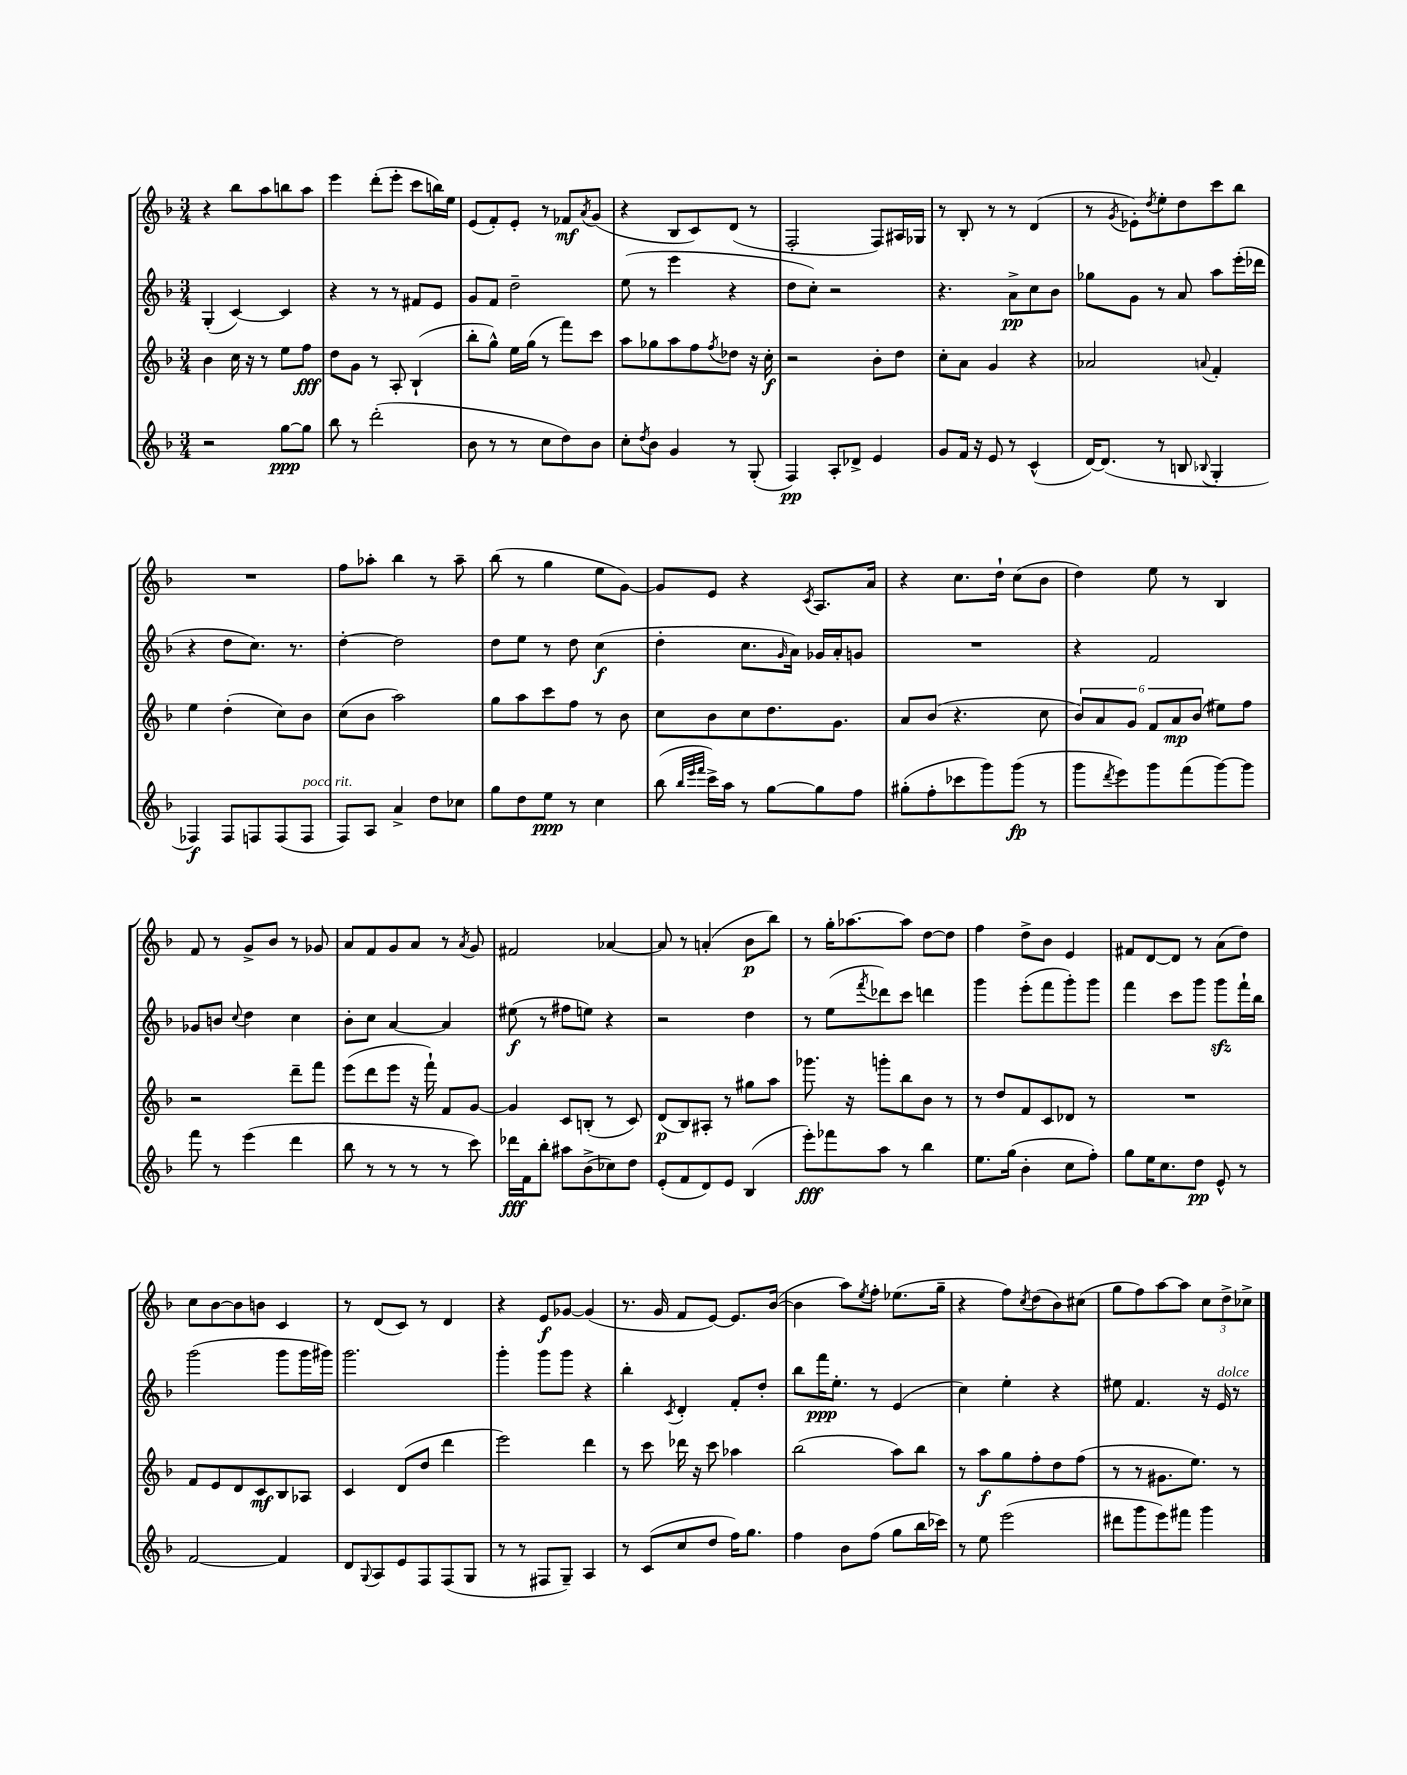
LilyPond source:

<<
\new StaffGroup <<
\new Staff = "s0" {
    \clef treble \key f \major \numericTimeSignature \time 3/4
    r4 bes''8 a''8 b''8 a''8 |
    e'''4 d'''8-.( e'''8-. c'''8 b''16) e''16 |
    e'8( f'8-.) e'8-. r8 fes'8\mf \acciaccatura { a'8 } g'8( |
    r4 bes8 c'8) d'8( r8 |
    f2-. f8) ais16 ges16 |
    r8 bes8-. r8 r8 d'4( |
    r8 \acciaccatura { g'8 } ees'8-.) \acciaccatura { d''8 } e''8-. d''8 c'''8 bes''8 |
    R2. |
    f''8 aes''8-. bes''4 r8 aes''8-- |
    bes''8( r8 g''4 e''8 g'8~) |
    g'8 e'8 r4 \acciaccatura { c'8 } a8. a'16 |
    r4 c''8. d''16-! c''8( bes'8 |
    d''4) e''8 r8 bes4 |
    f'8 r8 g'8-> bes'8 r8 ges'8 |
    a'8 f'8 g'8 a'8 r8 \acciaccatura { a'8 } g'8 |
    fis'2 aes'4~ |
    aes'8 r8 a'4-.( bes'8\p bes''8) |
    r8 g''16-. aes''8.~ aes''8 d''8~ d''8 |
    f''4 d''8-> bes'8 e'4 |
    fis'8 d'8~ d'8 r8 a'8( d''8) |
    c''8 bes'8~ bes'8 b'8 c'4 |
    r8 d'8( c'8) r8 d'4 |
    r4 e'8\f ges'8~ ges'4( |
    r8. g'16 f'8 e'8~) e'8. bes'16~( |
    bes'4 a''8) \acciaccatura { e''8 } f''8-. ees''8.( g''16-- |
    r4 f''8) \acciaccatura { c''8 } d''8( bes'8) cis''8( |
    g''8 f''8) a''8~ a''8 \tuplet 3/2 { c''8 d''8-> ces''8-> } \bar "|." |
}
\new Staff = "s1" {
    \clef treble \key f \major \numericTimeSignature \time 3/4
    g4-.( c'4~) c'4 |
    r4 r8 r8 fis'8 e'8 |
    g'8 f'8 d''2-- |
    e''8( r8 e'''4 r4 |
    d''8 c''8-.) r2 |
    r4. a'8->\pp c''8 bes'8 |
    ges''8 g'8 r8 a'8 a''8 e'''16-.( des'''16 |
    r4 d''8 c''8.) r8. |
    d''4~-. d''2 |
    d''8 e''8 r8 d''8 c''4\f( |
    d''4-. c''8. \grace { g'16 } a'16) ges'16 a'16-. g'8 |
    R2. |
    r4 f'2 |
    ges'8 b'8 \appoggiatura { c''8 } d''4 c''4 |
    bes'8-. c''8 a'4~ a'4 |
    eis''8\f( r8 fis''8 e''8) r4 |
    r2 d''4 |
    r8 e''8( \acciaccatura { f'''8 } des'''8) c'''8 d'''4 |
    g'''4 e'''8-.( f'''8 g'''8-.) g'''8 |
    f'''4 c'''8 g'''8 g'''8\sfz f'''16-! bes''16 |
    g'''2( g'''8 g'''16 gis'''16) |
    g'''2. |
    g'''4-. g'''8 g'''8 r4 |
    bes''4-. \acciaccatura { c'8 } d'4-. f'8-. d''8-. |
    bes''8 f'''16\ppp e''8.-. r8 e'4( |
    c''4) e''4-. r4 |
    eis''8 f'4. r16 e'16^\markup { \italic "dolce" } r8 \bar "|." |
}
\new Staff = "s2" {
    \clef treble \key f \major \numericTimeSignature \time 3/4
    bes'4 c''16 r16 r8 e''8 f''8\fff |
    d''8 g'8 r8 a8-. bes4-!( |
    bes''8-. g''8-^) e''16 g''16( r8 f'''8) c'''8 |
    a''8 ges''8 a''8 f''8 \acciaccatura { f''8 } des''8 r16 c''16-.\f |
    r2 bes'8-. d''8 |
    c''8-. a'8 g'4 r4 |
    aes'2 \appoggiatura { a'8 } f'4-. |
    e''4 d''4-.( c''8) bes'8 |
    c''8( bes'8 a''2) |
    g''8 a''8 c'''8 f''8 r8 bes'8 |
    c''8 bes'8 c''8 d''8. g'8. |
    a'8 bes'8( r4. c''8 |
    \tuplet 6/4 { bes'8) a'8 g'8 f'8 a'8\mp bes'8( } eis''8) f''8 |
    r2 d'''8-- f'''8 |
    e'''8( d'''8 e'''8 r16 f'''16-!) f'8 g'8~ |
    g'4 c'8 b8-.( r8 c'8) |
    d'8\p( bes8) ais8-. r8 gis''8 a''8 |
    ges'''8. r16 g'''8-. bes''8 bes'8 r8 |
    r8 d''8 f'8 c'8 des'8 r8 |
    R2. |
    f'8 e'8 d'8 c'8\mf bes8 aes8 |
    c'4 d'8( d''8 d'''4 |
    e'''2) d'''4 |
    r8 c'''8 des'''16 r16 c'''8 aes''4 |
    bes''2( a''8) bes''8 |
    r8 a''8\f g''8 f''8-. d''8 f''8( |
    r8 r8 gis'8. e''8.) r8 \bar "|." |
}
\new Staff = "s3" {
    \clef treble \key f \major \numericTimeSignature \time 3/4
    r2 g''8~\ppp g''8 |
    bes''8 r8 d'''2-.( |
    bes'8 r8 r8 c''8 d''8) bes'8 |
    c''8-. \acciaccatura { d''8 } bes'8 g'4 r8 g8-.( |
    f4\pp) a8-. des'8-> e'4 |
    g'8 f'16 r16 e'8 r8 c'4-^( |
    d'16~) d'8.( r8 b8 \appoggiatura { bes8 } g4-. |
    fes4\f) fes8 f8 f8( f8^\markup { \italic "poco rit." } |
    f8) a8 a'4-> d''8 ces''8 |
    g''8 d''8 e''8\ppp r8 c''4 |
    bes''8( \grace { bes''32 e'''32 f'''32 } c'''16->) a''16 r8 g''8~ g''8 f''8 |
    gis''8-.( f''8-. ces'''8 g'''8) g'''8\fp( r8 |
    g'''8 \acciaccatura { d'''8 } e'''8) g'''8 f'''8( g'''8~) g'''8 |
    f'''8 r8 e'''4( d'''4 |
    bes''8 r8 r8 r8 r8 c'''8) |
    des'''16\fff f'16 bes''8-. ais''8 bes'8->( ces''8) d''8 |
    e'8-.( f'8 d'8) e'8 bes4( |
    e'''8-.\fff) fes'''8 a''8 r8 bes''4 |
    e''8. g''16( bes'4-. c''8 f''8-.) |
    g''8 e''16 c''8. d''8\pp e'8-^ r8 |
    f'2~ f'4 |
    d'8 \appoggiatura { g8 } a8 e'8 f8 f8( g8 |
    r8 r8 fis8 g8--) a4 |
    r8 c'8( c''8 d''8 f''16) g''8. |
    f''4 bes'8 f''8( g''8 bes''16 ces'''16) |
    r8 e''8 e'''2( |
    dis'''8 g'''8 e'''8) fis'''8 g'''4 \bar "|." |
}
>>
>>
\layout { \context { \Score \remove "Bar_number_engraver" } }
